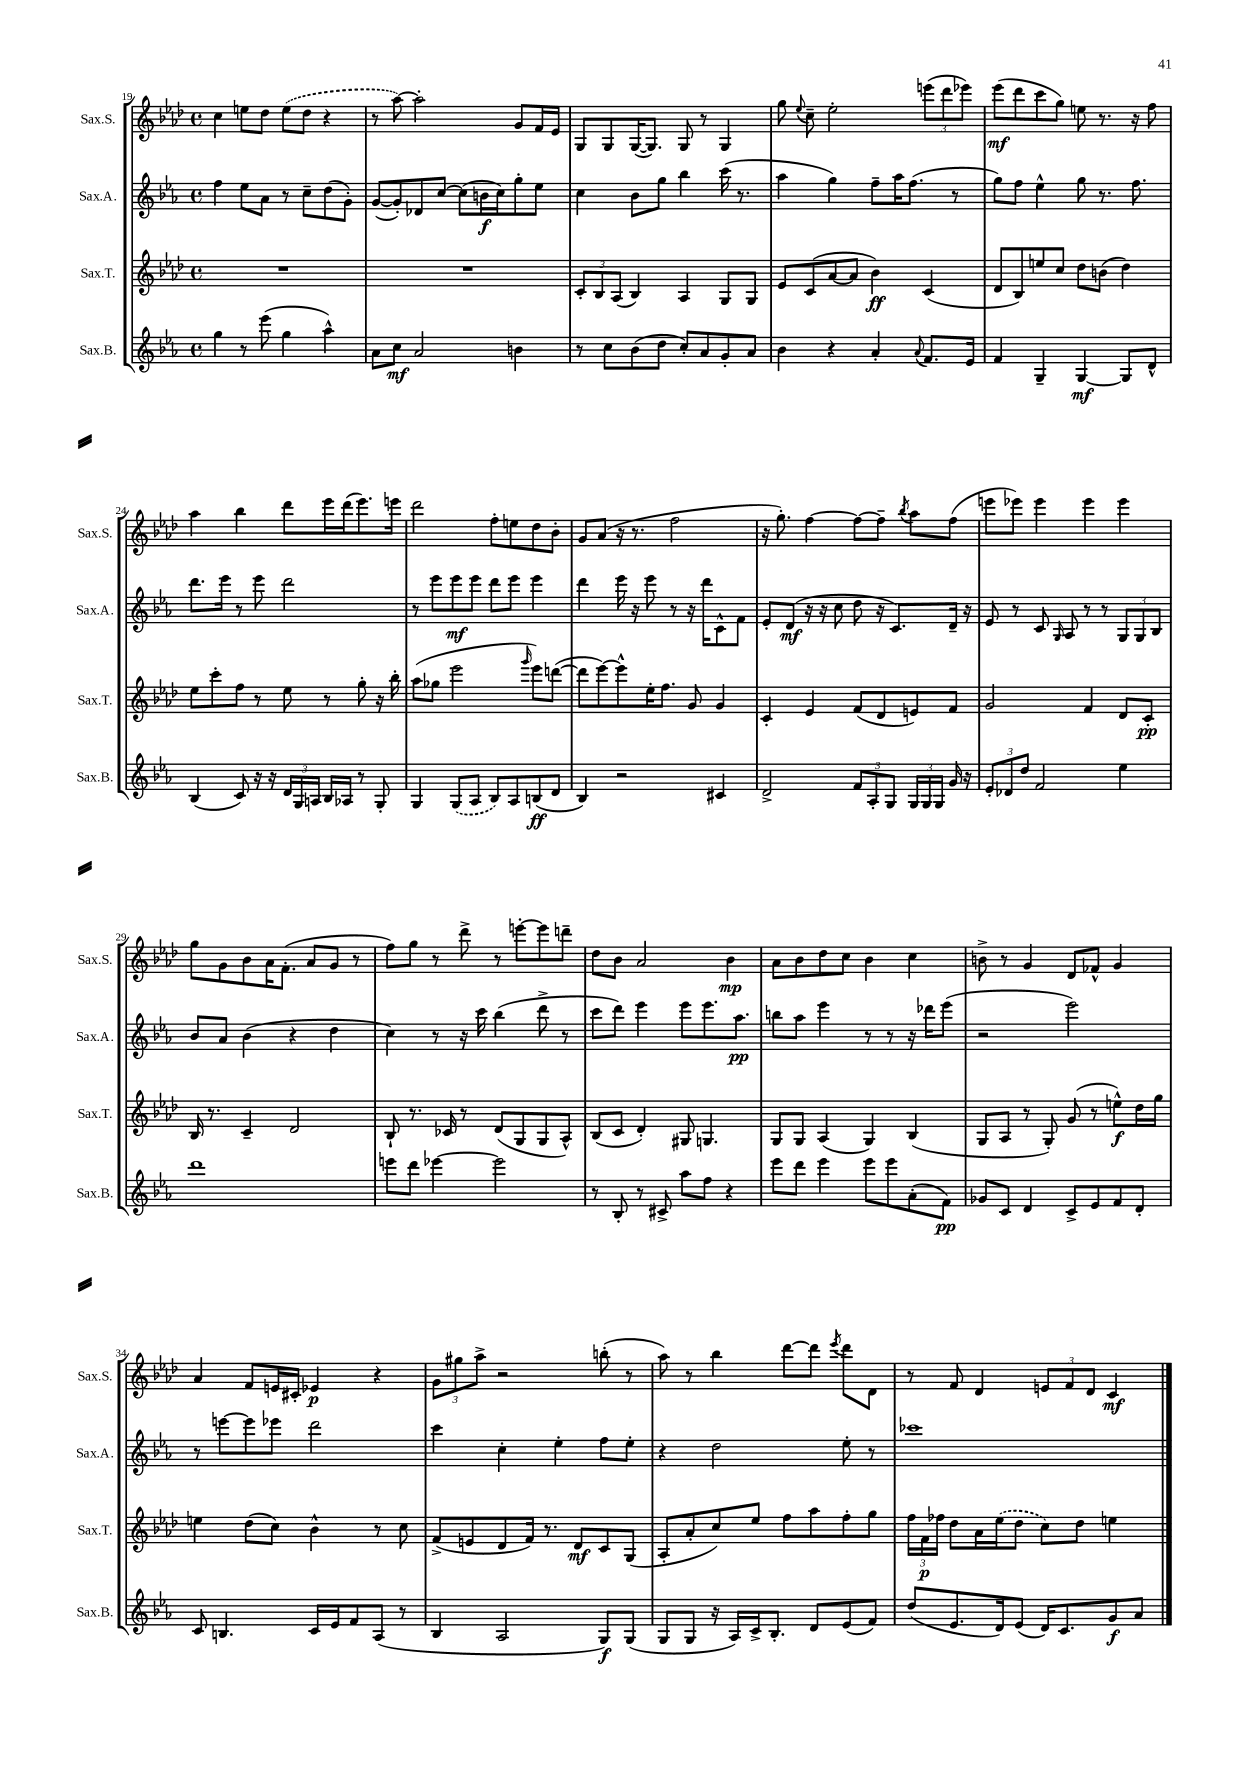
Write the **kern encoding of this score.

**kern	**dynam	**kern	**dynam	**kern	**dynam	**kern	**dynam
*part4	*part4	*part3	*part3	*part2	*part2	*part1	*part1
*staff4	*staff4	*staff3	*staff3	*staff2	*staff2	*staff1	*staff1
*I"Sax.B.	*	*I"Sax.T.	*	*I"Sax.A.	*	*I"Sax.S.	*
*I'Sax.B.	*	*I'Sax.T.	*	*I'Sax.A.	*	*I'Sax.S.	*
*clefG2	*	*clefG2	*	*clefG2	*	*clefG2	*
*k[b-e-a-]	*	*k[b-e-a-d-]	*	*k[b-e-a-]	*	*k[b-e-a-d-]	*
*M4/4	*	*M4/4	*	*M4/4	*	*M4/4	*
*met(c)	*	*met(c)	*	*met(c)	*	*met(c)	*
=19	=19	=19	=19	=19	=19	=19	=19
4gg\	.	1r	.	4ff\	.	4cc\	.
8r	.	.	.	8ee-\L	.	8een\L	.
(8eee-\	.	.	.	8a-\J	.	8dd-\J	.
4gg\	.	.	.	8r	.	(8ee\L	.
.	.	.	.	8cc~\L	.	8dd-\J	.
4aa-^^\)	.	.	.	(8dd\	.	4r	.
.	.	.	.	8g'\J)	.	.	.
=20	=20	=20	=20	=20	=20	=20	=20
8a-\L	.	1r	.	([8g/L	.	8r	.
8cc\J	mf	.	.	8g'/])	.	[8aa-\)	.
2a-/	.	.	.	8d-X/	.	2aa-'\]	.
.	.	.	.	[8cc/J	.	.	.
.	.	.	.	(8cc\L]	.	.	.
.	.	.	.	16bn\L	f	.	.
.	.	.	.	16cc\J)	.	.	.
4bn\	.	.	.	8gg'\	.	8g/L	.
.	.	.	.	8ee-\J	.	16f/L	.
.	.	.	.	.	.	16e-/JJ	.
=21	=21	=21	=21	=21	=21	=21	=21
8r	.	12c'/L	.	4cc\	.	8G/L	.
.	.	12B-/	.	.	.	.	.
8cc\L	.	.	.	.	.	8G/	.
.	.	(12A-/J	.	.	.	.	.
(8b-\	.	4B-/)	.	8b-\L	.	([16G/K	.
.	.	.	.	.	.	8.G/J])	.
8dd\J	.	.	.	8gg\J	.	.	.
8cc'/L)	.	4A-/	.	4bb-\	.	8G/	.
8a-/	.	.	.	.	.	8r	.
8g'/	.	8G/L	.	(16ccc\	.	4G/	.
.	.	.	.	8.r	.	.	.
8a-/J	.	8G/J	.	.	.	.	.
=22	=22	=22	=22	=22	=22	=22	=22
4b-\	.	8e-/L	.	4aa-\	.	8gg\	.
.	.	.	.	.	.	8qqee-/	.
.	.	(8c/	.	.	.	8cc~\	.
4r	.	[8a-/	.	4gg\)	.	2ee-'\	.
.	.	8a-/J]	.	.	.	.	.
4a-'/	.	4b-\)	ff	8ff~\L	.	.	.
.	.	.	.	16aa-\K	.	.	.
.	.	.	.	(8.ff\J	.	.	.
8qqa-/	.	.	.	.	.	.	.
8.f/L	.	(4c/	.	.	.	(12eeen\L	.
.	.	.	.	.	.	12ddd-\	.
.	.	.	.	8r	.	.	.
.	.	.	.	.	.	12eee-X\J)	.
16e-/Jk	.	.	.	.	.	.	.
=23	=23	=23	=23	=23	=23	=23	=23
4f/	.	8d-/L	.	8gg\L)	.	(8eee-\L	mf
.	.	8B-/)	.	8ff\J	.	8ddd-\	.
4G~/	.	8een/	.	4ee-^^\	.	8ccc\	.
.	.	8cc/J	.	.	.	8gg\J)	.
[4G/	mf	8dd-\L	.	8gg\	.	8een\	.
.	.	(8bn\J	.	8.r	.	8.r	.
8G/L]	.	4dd-\)	.	.	.	.	.
.	.	.	.	8.ff\	.	16r	.
8d^^/J	.	.	.	.	.	8ff\	.
!!LO:LB:g=z
=24	=24	=24	=24	=24	=24	=24	=24
(4B-/	.	8ee-\L	.	8.ddd\L	.	4aa-\	.
.	.	8ccc'\	.	.	.	.	.
.	.	.	.	16eee-\Jk	.	.	.
8c/)	.	8ff\J	.	8r	.	4bb-\	.
16r	.	8r	.	8eee-\	.	.	.
16r	.	.	.	.	.	.	.
24d/LL	.	8ee-\	.	2ddd\	.	8ddd-\L	.
24G/	.	.	.	.	.	.	.
24An/JJ	.	.	.	.	.	.	.
16B-/LL	.	8r	.	.	.	16eee-\L	.
16A-X/JJ	.	.	.	.	.	(16ddd-\J	.
8r	.	8gg'\	.	.	.	8.eee-\)	.
8G'/	.	16r	.	.	.	.	.
.	.	16bb-'\	.	.	.	16eeen\Jk	.
=25	=25	=25	=25	=25	=25	=25	=25
4G/	.	(8aa-\L	.	8r	.	2ddd-\	.
.	.	8gg-X\J	.	8eee-\L	.	.	.
(8G/L	.	2eee-\	.	8eee-\	mf	.	.
8A-/J	.	.	.	8eee-\J	.	.	.
8B-/L)	.	.	.	8ddd\L	.	8ff'\L	.
8A-/	.	.	.	8eee-\J	.	8een\	.
.	.	16qqggg/	.	.	.	.	.
(8Bn/	ff	8eee-\L)	.	4eee-\	.	8dd-\	.
8d/J	.	([8dddn\J	.	.	.	8b-'\J	.
=26	=26	=26	=26	=26	=26	=26	=26
4B-/)	.	8ddd\L]	.	4ddd\	.	8g/L	.
.	.	[8eee-\)	.	.	.	(8a-/J	.
2r	.	8eee-^^\]	.	16eee-\	.	16r	.
.	.	.	.	16r	.	8.r	.
.	.	16ee-'\K	.	8eee-\	.	.	.
.	.	8.ff\J	.	.	.	.	.
.	.	.	.	8r	.	2ff\	.
.	.	8g/	.	16r	.	.	.
.	.	.	.	16ddd\KL	.	.	.
4c#X/	.	4g/	.	8c^^\	.	.	.
.	.	.	.	8f\J	.	.	.
=27	=27	=27	=27	=27	=27	=27	=27
2d^/	.	4c'/	.	8e-'/L	.	16r	.
.	.	.	.	.	.	8.gg'\)	.
.	.	.	.	(8d/J	mf	.	.
.	.	4e-/	.	16r	.	[4ff\	.
.	.	.	.	16r	.	.	.
.	.	.	.	8cc\	.	.	.
12f/L	.	(8f/L	.	8dd\	.	8ff\L_	.
12A-'/	.	.	.	.	.	.	.
.	.	8d-/	.	16r	.	8ff~\J]	.
12G/J	.	.	.	.	.	.	.
.	.	.	.	8.c/L)	.	.	.
.	.	.	.	.	.	8qbb-/	.
24G/LL	.	8en/)	.	.	.	8aa-\L	.
24G/	.	.	.	.	.	.	.
24G/JJ	.	.	.	.	.	.	.
16g/	.	8f/J	.	16d~/Jk	.	(8ff\J	.
16r	.	.	.	16r	.	.	.
=28	=28	=28	=28	=28	=28	=28	=28
12e-'/L	.	2g/	.	8e-/	.	8eeen\L	.
12d-X/	.	.	.	.	.	.	.
.	.	.	.	8r	.	8eee-X\J)	.
12dd/J	.	.	.	.	.	.	.
2f/	.	.	.	8c/	.	4eee-\	.
.	.	.	.	16qqG/	.	.	.
.	.	.	.	8A-/	.	.	.
.	.	4f/	.	8r	.	4eee-\	.
.	.	.	.	8r	.	.	.
4ee-\	.	8d-/L	.	12G/L	.	4eee-\	.
.	.	.	.	12G/	.	.	.
.	.	8c'/J	pp	.	.	.	.
.	.	.	.	12B-/J	.	.	.
!!LO:LB:g=z
=29	=29	=29	=29	=29	=29	=29	=29
1ddd	.	16B-/	.	8b-/L	.	8gg\L	.
.	.	8.r	.	.	.	.	.
.	.	.	.	8a-/J	.	8g\	.
.	.	4c~/	.	(4b-\	.	8b-\	.
.	.	.	.	.	.	16a-\K	.
.	.	.	.	.	.	(8.f'\J	.
.	.	2d-/	.	4r	.	.	.
.	.	.	.	.	.	8a-/L	.
.	.	.	.	4dd\	.	8g/J	.
.	.	.	.	.	.	8r	.
=30	=30	=30	=30	=30	=30	=30	=30
8eeen\L	.	8B-`/	.	4cc\)	.	8ff\L)	.
8ddd\J	.	8.r	.	.	.	8gg\J	.
[4eee-X\	.	.	.	8r	.	8r	.
.	.	16c-X/	.	.	.	.	.
.	.	8r	.	16r	.	8ddd-^\	.
.	.	.	.	16ccc\	.	.	.
2eee-\]	.	(8d-/L	.	(4bb-\	.	8r	.
.	.	8G/	.	.	.	[8eeen'\L	.
.	.	8G/	.	8ddd^\	.	8eee\]	.
.	.	8A-^^/J)	.	8r	.	8dddn~\J	.
=31	=31	=31	=31	=31	=31	=31	=31
8r	.	(8B-/L	.	8ccc\L	.	8dd-\L	.
8B-'/	.	8c/J	.	8ddd\J)	.	8b-\J	.
8r	.	4d-'/)	.	4eee-\	.	2a-/	.
8c#X^/	.	.	.	.	.	.	.
8aa-\L	.	8G#X/	.	8eee-\L	.	.	.
8ff\J	.	4.Gn/	.	8.eee-\	.	.	.
4r	.	.	.	.	.	4b-\	mp
.	.	.	.	8.aa-\J	pp	.	.
=32	=32	=32	=32	=32	=32	=32	=32
8eee-\L	.	8G/L	.	8bbn\L	.	8a-\L	.
8ddd\J	.	8G/J	.	8aa-\J	.	8b-\	.
4eee-\	.	(4A-/	.	4eee-\	.	8dd-\	.
.	.	.	.	.	.	8cc\J	.
8eee-\L	.	4G/)	.	8r	.	4b-\	.
8eee-\	.	.	.	8r	.	.	.
(8a-'\	.	(4B-/	.	16r	.	4cc\	.
.	.	.	.	16ddd-X\KL	.	.	.
8f\J)	pp	.	.	(8eee-\J	.	.	.
=33	=33	=33	=33	=33	=33	=33	=33
8g-X/L	.	8G/L	.	2r	.	8bn^\	.
8c/J	.	8A-/J	.	.	.	8r	.
4d/	.	8r	.	.	.	4g/	.
.	.	8G'/)	.	.	.	.	.
8c^/L	.	(8g/	.	2eee-\)	.	8d-/L	.
8e-/	.	8r	.	.	.	8f-X^^/J	.
8f/	.	8een^^\L)	f	.	.	4g/	.
8d'/J	.	16dd-\L	.	.	.	.	.
.	.	16gg\JJ	.	.	.	.	.
!!LO:LB:g=z
=34	=34	=34	=34	=34	=34	=34	=34
8c/	.	4een\	.	8r	.	4a-/	.
4.Bn/	.	.	.	[8eeen\L	.	.	.
.	.	(8dd-\L	.	8eee\]	.	8f/L	.
.	.	8cc\J)	.	8eee-X\J	.	16en/L	.
.	.	.	.	.	.	16c#X'/JJ	.
16c/LL	.	4b-^^\	.	2ddd\	.	4e-X/	p
16e-/J	.	.	.	.	.	.	.
8f/	.	.	.	.	.	.	.
(8A-/J	.	8r	.	.	.	4r	.
8r	.	8cc\	.	.	.	.	.
=35	=35	=35	=35	=35	=35	=35	=35
4B-/	.	(8f^/L	.	4ccc\	.	12g\L	.
.	.	.	.	.	.	12gg#X\	.
.	.	8en/	.	.	.	.	.
.	.	.	.	.	.	12aa-^\J	.
2A-/	.	8d-/	.	4cc'\	.	2r	.
.	.	16f/Jk)	.	.	.	.	.
.	.	8.r	.	.	.	.	.
.	.	.	.	4ee-'\	.	.	.
.	.	8d-/L	mf	.	.	.	.
8G/L)	f	8c/	.	8ff\L	.	(8bbn'\	.
(8G/J	.	(8G/J	.	8ee-'\J	.	8r	.
=36	=36	=36	=36	=36	=36	=36	=36
8G/L	.	8A-'/L	.	4r	.	8aa-\)	.
8G/J	.	8a-'/	.	.	.	8r	.
16r	.	8cc/)	.	2dd\	.	4bb-\	.
16A-/LL)	.	.	.	.	.	.	.
16c^/J	.	8ee-/J	.	.	.	.	.
8.B-'/J	.	.	.	.	.	.	.
.	.	8ff\L	.	.	.	[8ddd-\L	.
8d/L	.	8aa-\	.	.	.	8ddd-\J]	.
.	.	.	.	.	.	8qeee-/	.
(8e-/	.	8ff'\	.	8ee-'\	.	8ddd-\L	.
8f/J)	.	8gg\J	.	8r	.	8d-\J	.
=37	=37	=37	=37	=37	=37	=37	=37
(8dd/L	.	24ff\LL	.	1ccc-X	.	8r	.
.	.	24f\	p	.	.	.	.
.	.	24ff-X\JJ	.	.	.	.	.
8.e-/	.	8dd-\L	.	.	.	8f/	.
.	.	16a-\L	.	.	.	4d-/	.
16d/k)	.	(16ee-\J	.	.	.	.	.
(8e-/J	.	8dd-\J	.	.	.	.	.
16d/KL)	.	8cc\L)	.	.	.	12en/L	.
8.c/	.	.	.	.	.	.	.
.	.	.	.	.	.	12f/	.
.	.	8dd-\J	.	.	.	.	.
.	.	.	.	.	.	12d-/J	.
8g/	f	4een\	.	.	.	4c/	mf
8a-/J	.	.	.	.	.	.	.
==	==	==	==	==	==	==	==
*-	*-	*-	*-	*-	*-	*-	*-
